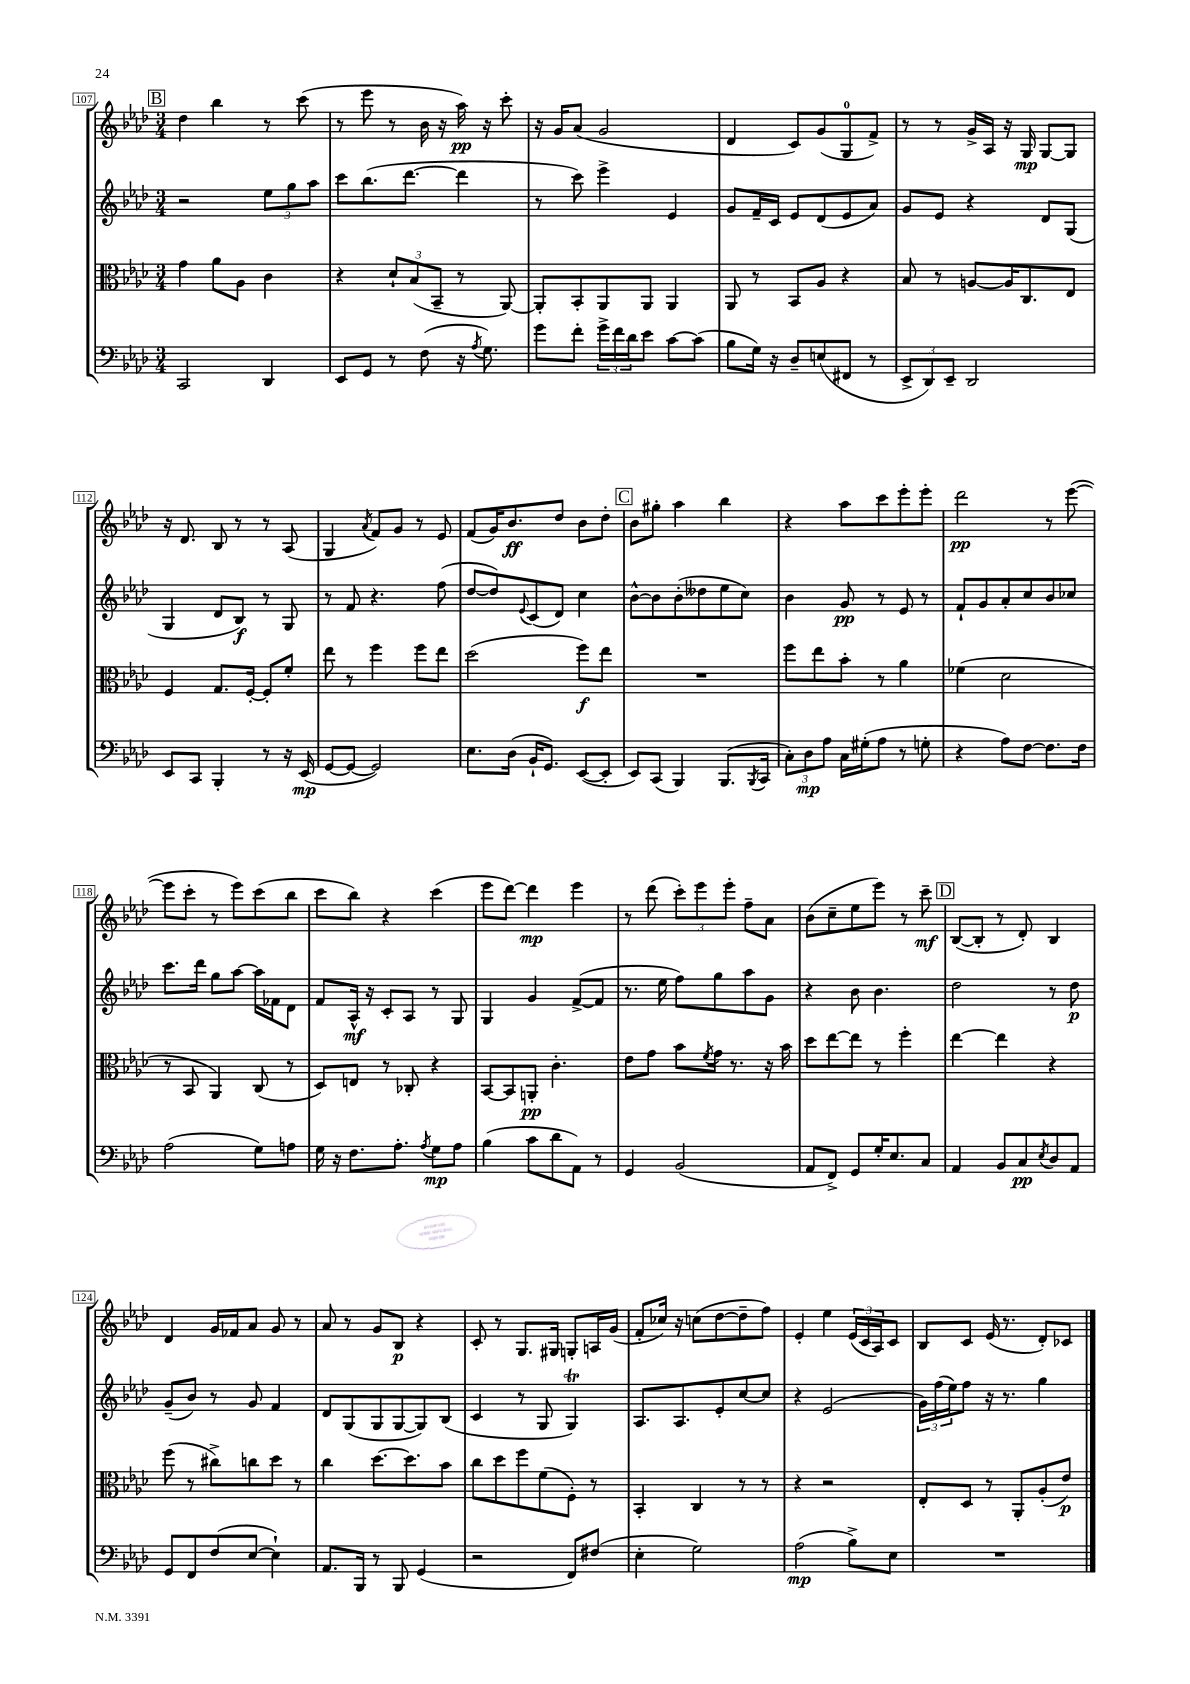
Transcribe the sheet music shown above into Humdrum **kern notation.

**kern	**kern	**kern	**kern
*staff4	*staff3	*staff2	*staff1
*clefF4	*clefC3	*clefG2	*clefG2
*k[b-e-a-d-]	*k[b-e-a-d-]	*k[b-e-a-d-]	*k[b-e-a-d-]
*M3/4	*M3/4	*M3/4	*M3/4
2CC/	4g\	2r	4dd-\
.	8a-\L	.	4bb-\
.	8A-\J	.	.
4DD-/	4c\	12ee-\L	8r
.	.	12gg\	.
.	.	.	(8ccc\
.	.	12aa-\J	.
=	=	=	=
8EE-/L	4r	8ccc\L	8r
8GG/J	.	(8.bb-\	8eee-\
8r	12d-`/L	.	8r
.	.	[8.ddd-\J	.
.	(12B-/	.	.
(8F\	.	.	16b-\
.	12BB-~/J	.	.
.	.	.	16r
16r	8r	4ddd-\]	16aa-\)
8qA-/	.	.	.
8.G\)	.	.	16r
.	[8AA-/)	.	8ccc'\
=	=	=	=
8g\L	8AA-'/]L	8r	16r
.	.	.	16g/LK
8f'\J	8BB-'/	8ccc\)	(8a-/J
24g^\LL	8AA-/	4eee-^\	2g/
24f\	.	.	.
24d-\J	.	.	.
8e-\J	8AA-/J	.	.
[8c\L	4AA-/	4e-/	.
(8c\]J	.	.	.
=	=	=	=
8B-\L	8AA-/	8g/L	4d-/
16G\Jk)	8r	16f~/L	.
16r	.	16c/JJ	.
8D-~/L	8BB-/L	8e-/L	8c/L)
(8E/	8A-/J	(8d-/	(8g/
8FF#/J	4r	8e-/	8G/
8r	.	8a-/J)	8f^/J)
=	=	=	=
12EE-^/L	8B-/	8g/L	8r
12DD-/)	.	.	.
.	8r	8e-/J	8r
12EE-~/J	.	.	.
2DD-/	[8A/L	4r	16g^/LL
.	.	.	16A-/JJ
.	16A/]K	.	16r
.	8.C/	.	16G/
.	.	8d-/L	[8G/L
.	8E-/J	(8G/J	8G/]J
=	=	=	=
8EE-/L	4F/	4G/	16r
.	.	.	8.d-/
8CC/J	.	.	.
4BBB-'/	8.G/L	8d-/L	8B-/
.	.	8B-/J)	8r
.	[16F'/Jk	.	.
8r	8F'/]L	8r	8r
16r	8f'/J	8G/	(8A-/
(16EE-/	.	.	.
=	=	=	=
[8GG/L	8ee-\	8r	4G/
8GG/_J	8r	8f/	.
.	.	.	8qa-/
2GG/])	4ff\	4.r	8f/L)
.	.	.	8g/J
.	8ff\L	.	8r
.	8ee-\J	(8ff\	8e-/
=	=	=	=
8.E-\L	(2dd-\	[8dd-/L	(8f/L
.	.	8dd-/])	16g/K)
(16D-\Jk	.	.	8.b-/
.	.	8qqe-/	.
16BB-`/LK	.	(8c/	.
8.GG/J)	.	.	.
.	.	8d-/J)	8dd-/J
([8EE-/L	8ff\L)	4cc\	8b-\L
8EE-'/]J	8ee-\J	.	8dd-'\J
=	=	=	=
8EE-/L)	2.r	[8b-^^\L	8b-\L
(8CC/J	.	8b-\]	8gg#'\J
4BBB-/)	.	(8b-'\	4aa-\
.	.	8dd--\	.
(8.BBB-/L	.	8ee-\	4bb-\
.	.	8cc\J)	.
8qBBB-/	.	.	.
16CC/Jk	.	.	.
=	=	=	=
12C'\L)	8ff\L	4b-\	4r
12D-\	.	.	.
.	8ee-\	.	.
12A-\J	.	.	.
16C\LL	8b-'\J	8g/	8aa-\L
(16G#'\J	.	.	.
8A-\J	8r	8r	8ccc\
8r	4a-\	8e-/	8eee-'\
8G'\	.	8r	8eee-'\J
=	=	=	=
4r	(4f-\	8f`/L	2ddd-\
.	.	8g/	.
8A-\L)	2d-\	8a-'/	.
[8F\J	.	8cc/	.
8.F\]L	.	8b-/	8r
.	.	8cc-/J	([8eee-\
16F\Jk	.	.	.
=	=	=	=
(2A-\	8r	8.ccc\L	8eee-\]L
.	8BB-/	.	8ccc'\J
.	.	16ddd-\Jk	.
.	4AA-/)	8gg\L	8r
.	.	[8aa-\J	8eee-\L)
8G\L)	(8C/	16aa-\]LL	(8ccc\
.	.	16f-\J	.
8A\J	8r	8d-\J	8bb-\J
=	=	=	=
16G\	8D-/L)	8f/L	8ccc\L
16r	.	.	.
8.F\L	8E/J	16A-^^/Jk	8bb-\J)
.	.	16r	.
.	8r	8c'/L	4r
8.A-'\J	.	.	.
.	8C-'/	8A-/J	.
8qA-/	.	.	.
8G\L	4r	8r	(4ccc\
8A-\J	.	8G/	.
=	=	=	=
(4B-\	[8BB-/L	4G/	8eee-\L
.	8BB-/]	.	[8ddd-\J)
8c\L	8AA'/J	4g/	4ddd-\]
8d-\	4.c'\	.	.
8AA-\J)	.	([8f^/L	4eee-\
8r	.	8f/]J	.
=	=	=	=
4GG/	8e-\L	8.r	8r
.	8g\J	.	(8ddd-\
.	.	16ee-\	.
(2BB-/	8b-\L	8ff\L)	12ccc'\L)
.	.	.	12eee-\
.	8qf/	.	.
.	16g\Jk	8gg\	.
.	.	.	12eee-'\J
.	8.r	.	.
.	.	8aa-\	8ff~\L
.	16r	8g\J	8a-\J
.	16b-\	.	.
=	=	=	=
8AA-/L	8dd-\L	4r	(8b-\L
8FF^/J)	[8ee-\	.	8cc~\
8GG/L	8ee-\]J	8b-\	8ee-\
16G'/K	8r	4.b-\	8eee-\J)
8.E-/	.	.	.
.	4ff'\	.	8r
8C/J	.	.	8ccc~\
=	=	=	=
4AA-/	[4ee-\	2dd-\	([8B-/L
.	.	.	8B-'/]J
8BB-/L	4ee-\]	.	8r
8C/	.	.	8d-'/)
8qE-/	.	.	.
8D-/	4r	8r	4B-/
8AA-/J	.	8dd-\	.
=	=	=	=
8GG/L	(8ff\	(8g~/L	4d-/
8FF/	8r	8b-/J)	.
(8F/	8cc#^\L)	8r	16g/LL
.	.	.	16f-/J
[8E-/J	8cc\	8g/	8a-/J
4E-`\])	8dd-\J	4f/	8g/
.	8r	.	8r
=	=	=	=
8.AA-/L	4cc\	8d-/L	8a-/
.	.	(8G/	8r
16BBB-/Jk	.	.	.
8r	[8.dd-\L	8G/	8g/L
8BBB-/	.	[8G/	8B-/J
.	8.dd-\]	.	.
(4GG/	.	8G/])	4r
.	8b-\J	(8B-/J	.
=	=	=	=
2r	8cc\L	4c/	8c'/
.	8dd-\	.	8r
.	8ff\	8r	8.G/L
.	(8f\	8G/	.
.	.	.	16G#/Jk
8FF/L)	8F'\J)	4G/)	8G'/L
(8F#/J	8r	.	16A/L
.	.	.	(16g/JJ
=	=	=	=
4E-'\	4BB-'/	8.A-/L	8f'/L
.	.	.	16cc-/Jk)
.	.	8.A-/	16r
2G\)	4C/	.	(8cc\L
.	.	8e-'/	[8dd-\
.	8r	[8cc/	8dd-~\]
.	8r	8cc/]J	8ff\J)
=	=	=	=
(2A-\	4r	4r	4e-'/
.	2r	(2e-/	4ee-\
8B-^\L)	.	.	(24e-/LL
.	.	.	24c/
.	.	.	24A-/J)
8E-\J	.	.	8c/J
=	=	=	=
2.r	8E-'/L	24g\LL)	8B-/L
.	.	(24ff\	.
.	.	24ee-\J)	.
.	8D-/J	8ff\J	8c/J
.	8r	16r	(16e-/
.	.	8.r	8.r
.	8AA-'/L	.	.
.	(8A-'/	4gg\	8d-'/L)
.	8e-/J)	.	8c-/J
==	==	==	==
*-	*-	*-	*-
